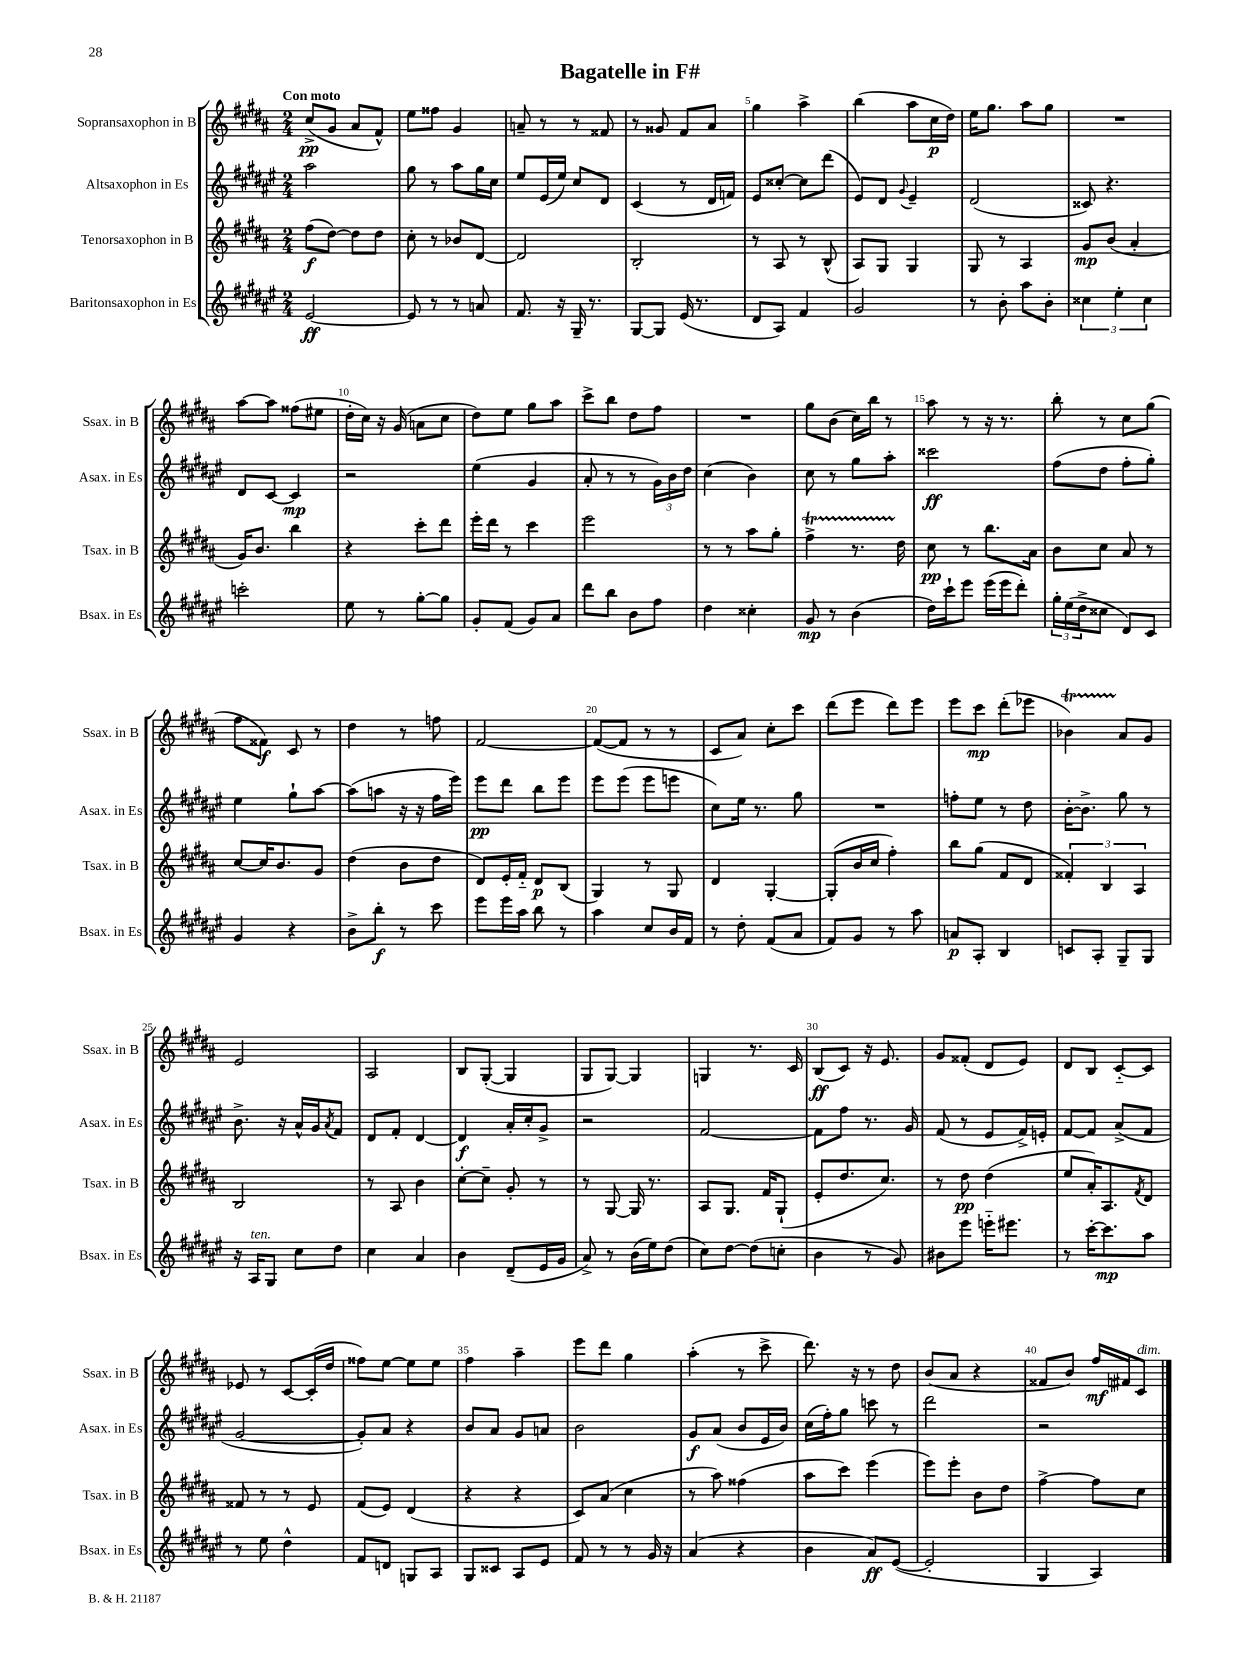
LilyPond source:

\header { title = "Bagatelle in F#" }
<<
\new StaffGroup <<
\new Staff = "s0" \with { instrumentName = "Sopransaxophon in B" shortInstrumentName = "Ssax. in B" } {
    \clef treble \key b \major \numericTimeSignature \time 2/4 \tempo "Con moto"
    cis''8->\pp( gis'8 ais'8 fis'8-^) |
    e''8 fisis''8 gis'4 |
    a'8-- r8 r8 fisis'8 |
    r8 gisis'8 fis'8 ais'8 |
    gis''4 ais''4-> |
    b''4( ais''8 cis''16\p dis''16) |
    e''16 gis''8. ais''8 gis''8 |
    R2 |
    ais''8~ ais''8 fisis''8( eis''8 |
    dis''16-. cis''16) r16 gis'16( a'8 cis''8 |
    dis''8) e''8 gis''8 ais''8 |
    cis'''8-> b''8 dis''8 fis''8 |
    R2 |
    gis''8 b'8( cis''16) b''16 r8 |
    ais''8 r8 r16 r8. |
    b''8-. r8 cis''8 gis''8( |
    fis''8 fisis'8\f) cis'8 r8 |
    dis''4 r8 f''8 |
    fis'2~ |
    fis'8~( fis'8 r8 r8 |
    cis'8 ais'8) cis''8-. cis'''8 |
    dis'''8( e'''8 dis'''8) e'''8 |
    e'''8 cis'''8\mp dis'''8-.( ees'''8 |
    bes'4\startTrillSpan) ais'8\stopTrillSpan gis'8 |
    e'2 |
    ais2 |
    b8 gis8~-.( gis4 |
    gis8 gis8~) gis4 |
    g4 r8. cis'16 |
    b8\ff( cis'8) r16 e'8. |
    gis'8 fisis'8-.( dis'8 e'8) |
    dis'8 b8 cis'8~-_ cis'8 |
    ees'8 r8 cis'8~ cis'16-.( dis''16 |
    fisis''8) e''8~ e''8 e''8 |
    fis''4 ais''4-- |
    e'''8 dis'''8 gis''4 |
    ais''4-.( r8 cis'''8-> |
    dis'''8.) r16 r8 dis''8 |
    b'8( ais'8 r4 |
    fisis'8 b'8) fis''16\mf fis'16 cis'8^\markup { \italic "dim." } \bar "|." |
}
\new Staff = "s1" \with { instrumentName = "Altsaxophon in Es" shortInstrumentName = "Asax. in Es" } {
    \clef treble \key fis \major \numericTimeSignature \time 2/4
    ais''2 |
    gis''8 r8 ais''8 gis''16 cis''16 |
    eis''8 eis'16( eis''16) cis''8 dis'8 |
    cis'4( r8 dis'16 f'16) |
    eis'8 cisis''8~-. cisis''8 dis'''8( |
    eis'8) dis'8 \appoggiatura { gis'8 } eis'4-- |
    dis'2( |
    cisis'8) r4. |
    dis'8 cis'8~ cis'4\mp |
    r2 |
    eis''4( gis'4 |
    ais'8-. r8 r8 \tuplet 3/2 { gis'16) b'16 dis''16 } |
    cis''4( b'4) |
    cis''8 r8 gis''8 ais''8-. |
    cisis'''2\ff |
    fis''8( dis''8 fis''8-. gis''8-.) |
    eis''4 gis''8-! ais''8~ |
    ais''8( a''8 r16 r16 fis''16 eis'''16) |
    eis'''8\pp dis'''8 b''8 eis'''8 |
    eis'''8 eis'''8( eis'''8 e'''8 |
    cis''8) eis''16 r8. gis''8 |
    R2 |
    f''8-. eis''8 r8 dis''8 |
    b'16~-. b'8.-> gis''8 r8 |
    b'8.-> r16 ais'16-^ gis'16 \acciaccatura { ais'8 } fis'8 |
    dis'8 fis'8-. dis'4~ |
    dis'4\f ais'16-. cis''16-. gis'8-> |
    r2 |
    fis'2~ |
    fis'8 fis''8 r8. gis'16 |
    fis'8( r8 eis'8 fis'16->) e'16-. |
    fis'8~ fis'8 ais'8->( fis'8 |
    gis'2~ |
    gis'8-.) ais'8 r4 |
    b'8 ais'8 gis'8 a'8 |
    b'2 |
    gis'8\f ais'8( b'8 eis'16 b'16) |
    cis''16( fis''16-.) gis''8 c'''8 r8 |
    dis'''2 |
    r2 \bar "|." |
}
\new Staff = "s2" \with { instrumentName = "Tenorsaxophon in B" shortInstrumentName = "Tsax. in B" } {
    \clef treble \key b \major \numericTimeSignature \time 2/4
    fis''8\f( dis''8~) dis''8 dis''8 |
    cis''8-. r8 bes'8 dis'8~ |
    dis'2 |
    b2-. |
    r8 ais8 r8 b8-^( |
    ais8) gis8 gis4 |
    gis8 r8 ais4 |
    gis'8\mp b'8( ais'4-. |
    gis'16) b'8. b''4 |
    r4 cis'''8-. dis'''8 |
    e'''16-. dis'''16 r8 cis'''4 |
    e'''2 |
    r8 r8 ais''8 gis''8-. |
    fis''4->\startTrillSpan r8. dis''16\stopTrillSpan |
    cis''8\pp r8 b''8. ais'16 |
    b'8 cis''8 ais'8 r8 |
    cis''8~ cis''16 b'8. gis'8 |
    dis''4( b'8 dis''8 |
    dis'8) e'16-. fis'16-_ dis'8\p b8( |
    gis4) r8 gis8 |
    dis'4 gis4~-. |
    gis8-.( b'16 cis''16 fis''4-.) |
    b''8 gis''8( fis'8 dis'8 |
    \tuplet 3/2 { fisis'4-.) b4 ais4 } |
    b2 |
    r8 ais8 b'4 |
    cis''8~-. cis''8-- gis'8-. r8 |
    r8 gis8~ gis16 r8. |
    ais8 gis8. fis'16 gis8-!( |
    e'8-. dis''8. cis''8.) |
    r8 dis''8\pp dis''4( |
    e''8 ais'16-.) ais8. \acciaccatura { fis'8 } dis'8 |
    fisis'8 r8 r8 e'8 |
    fis'8( e'8) dis'4( |
    r4 r4 |
    cis'8) ais'8( cis''4 |
    r8 ais''8) fisis''4( |
    ais''8 cis'''8) e'''4( |
    e'''8) e'''8-. b'8 dis''8 |
    fis''4~-> fis''8 cis''8 \bar "|." |
}
\new Staff = "s3" \with { instrumentName = "Baritonsaxophon in Es" shortInstrumentName = "Bsax. in Es" } {
    \clef treble \key fis \major \numericTimeSignature \time 2/4
    eis'2~\ff |
    eis'8 r8 r8 a'8 |
    fis'8. r16 gis16-- r8. |
    gis8~ gis8 eis'16( r8. |
    dis'8 ais8) fis'4 |
    gis'2 |
    r8 b'8-. ais''8 b'8-. |
    \tuplet 3/2 { cisis''4 eis''4-. cisis''4 } |
    c'''2-. |
    eis''8 r8 gis''8~-. gis''8 |
    gis'8-. fis'8( gis'8) ais'8 |
    dis'''8 b''8 b'8 fis''8 |
    dis''4 cisis''4-. |
    gis'8\mp r8 b'4( |
    dis''16) cis'''16-! eis'''8 eis'''16( eis'''16 dis'''8-.) |
    \tuplet 3/2 { gis''16-. eis''16( dis''16-> } cisis''8 dis'8) cis'8 |
    gis'4 r4 |
    b'8-> b''8-.\f r8 cis'''8 |
    eis'''8 eis'''16 ais''16 b''8 r8 |
    ais''4 cis''8 b'16 fis'16 |
    r8 dis''8-. fis'8( ais'8 |
    fis'8) gis'8 r8 ais''8 |
    a'8\p ais8-. b4 |
    c'8 ais8-. gis8-- gis8 |
    r16 ais16^\markup { \italic "ten." } gis8 cis''8 dis''8 |
    cis''4 ais'4 |
    b'4 dis'8--( eis'16 gis'16 |
    ais'8->) r8 b'16( eis''16) dis''8( |
    cis''8) dis''8~ dis''8( c''8-. |
    b'4 r8 gis'8) |
    bis'8 eis'''8 e'''16-_ eis'''8. |
    r8 cis'''16~-. cis'''8.\mp ais''8 |
    r8 eis''8 dis''4-^ |
    fis'8 d'8 g8 ais8 |
    gis8 cisis'8 ais8 eis'8 |
    fis'8 r8 r8 gis'16 r16 |
    ais'4( r4 |
    b'4 ais'8\ff) eis'8~( |
    eis'2-. |
    gis4 ais4) \bar "|." |
}
>>
>>
\layout { \context { \Score \override BarNumber.break-visibility = ##(#f #t #t) barNumberVisibility = #(every-nth-bar-number-visible 5) } }
